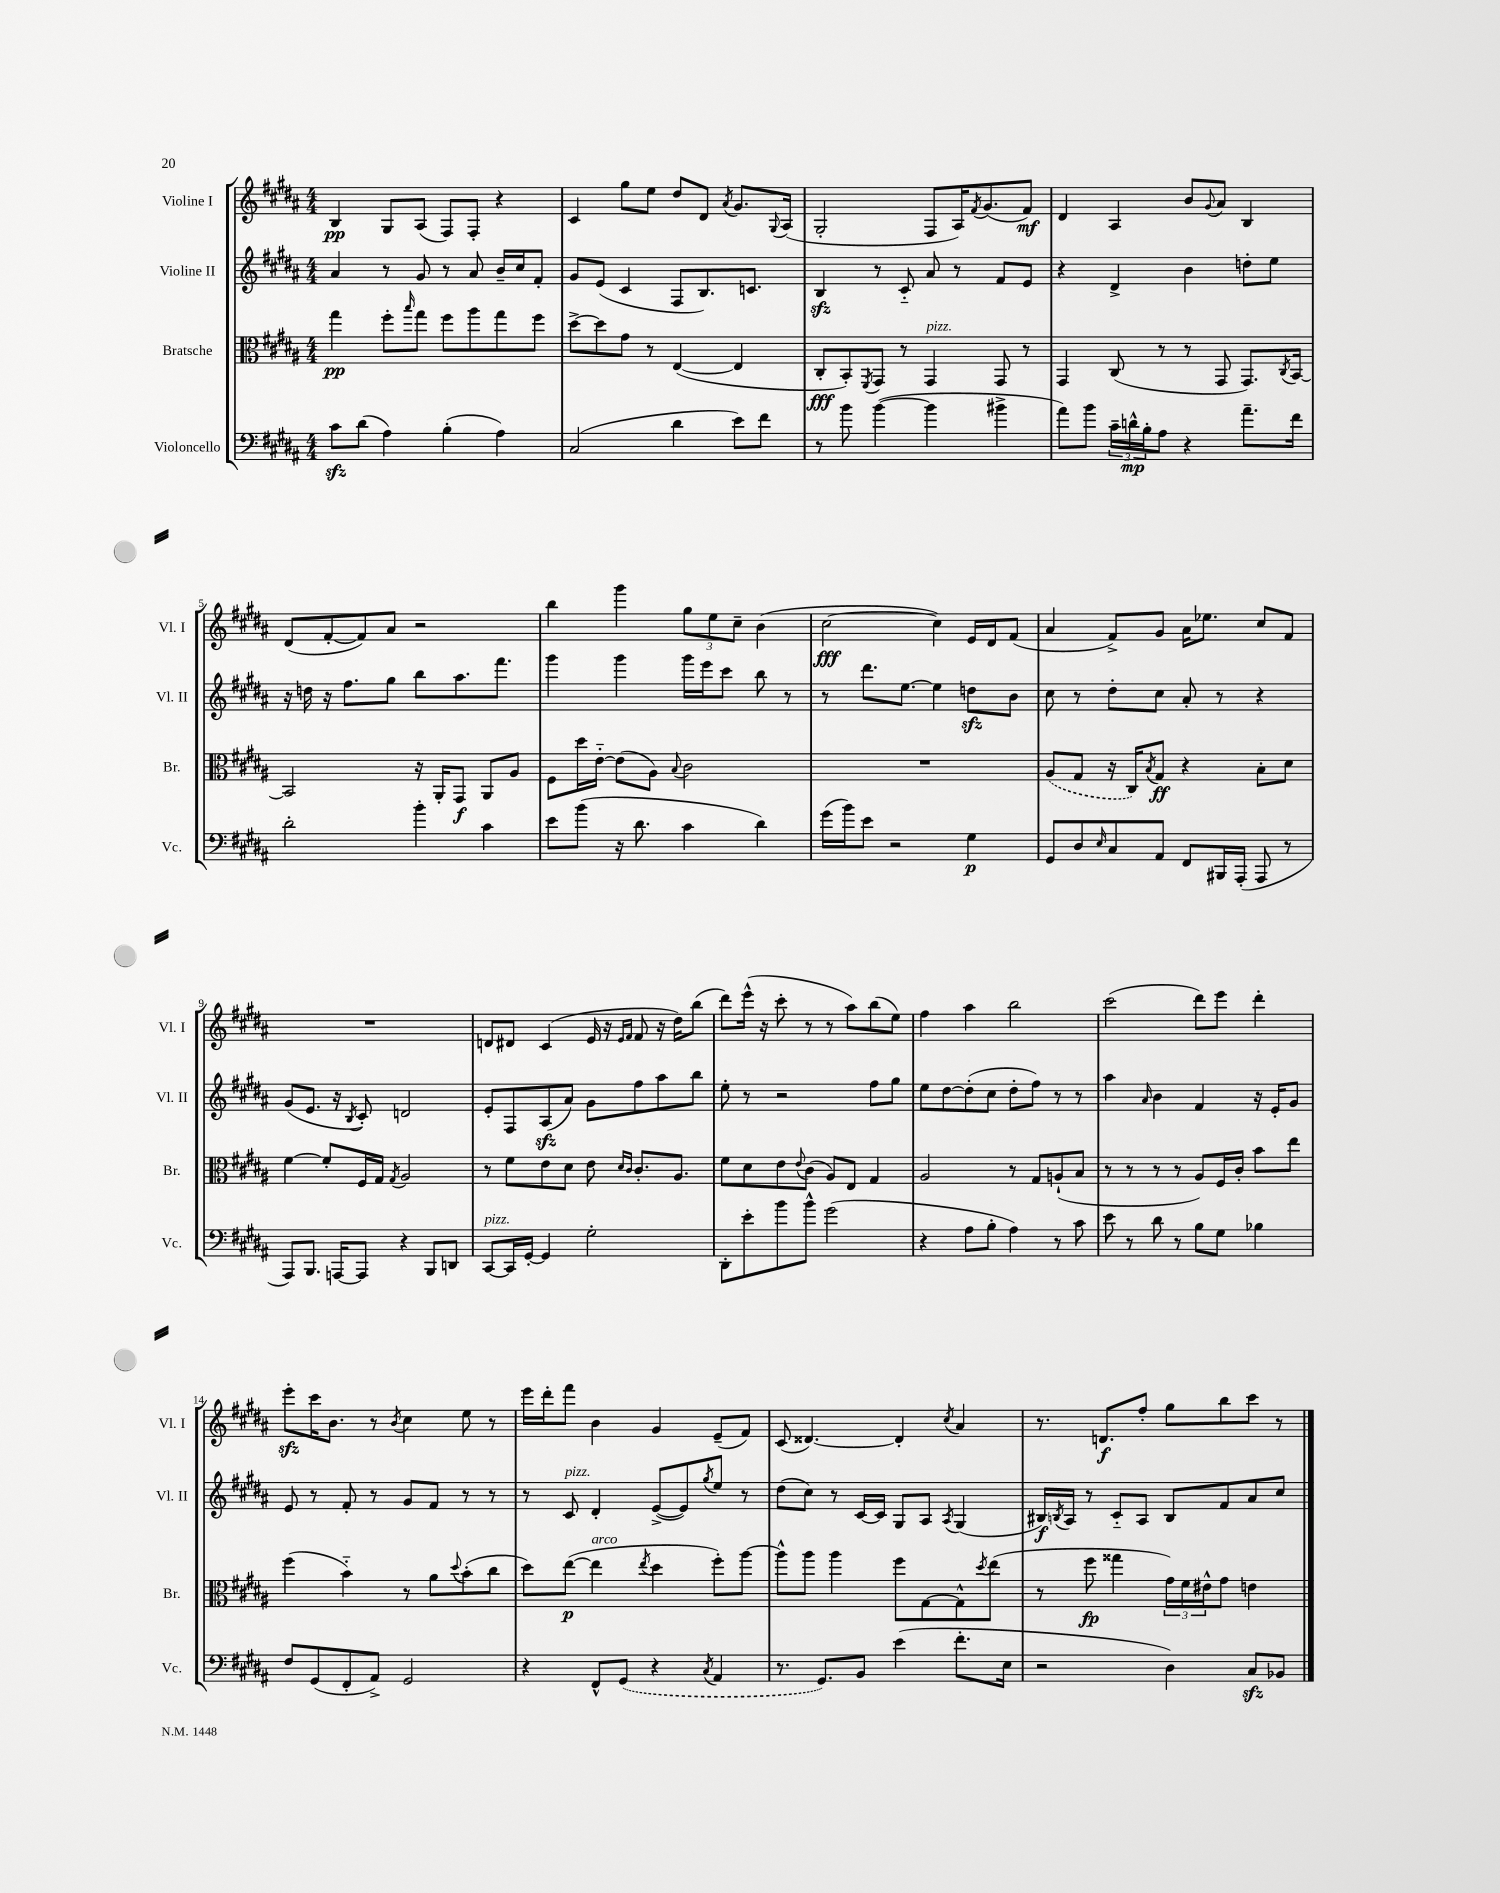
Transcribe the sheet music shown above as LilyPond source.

<<
\new StaffGroup <<
\new Staff = "s0" \with { instrumentName = "Violine I" shortInstrumentName = "Vl. I" } {
    \clef treble \key b \major \numericTimeSignature \time 4/4
    b4\pp gis8 ais8( fis8) fis8-. r4 |
    cis'4 gis''8 e''8 dis''8 dis'8 \acciaccatura { ais'8 } gis'8. \appoggiatura { gis8 } ais16( |
    gis2-. fis8 ais16) \acciaccatura { fis'8 } gis'8.( fis'8\mf) |
    dis'4 ais4 b'8 \appoggiatura { gis'8 } ais'8 b4 |
    dis'8( fis'8~-. fis'8) ais'8 r2 |
    b''4 gis'''4 \tuplet 3/2 { gis''8 e''8 cis''8-- } b'4( |
    cis''2~\fff cis''4) e'16 dis'16 fis'8( |
    ais'4 fis'8->) gis'8 ais'16 ees''8. cis''8 fis'8 |
    R1 |
    d'8 dis'8 cis'4( e'16 r16 \grace { e'16 fis'16 } fis'8 r16 dis''16) b''8( |
    dis'''8) e'''16-^( r16 cis'''8-. r8 r8 ais''8) b''8( e''8) |
    fis''4 ais''4 b''2 |
    cis'''2( dis'''8) e'''8 dis'''4-. |
    e'''8-.\sfz cis'''16 b'8. r8 \acciaccatura { b'8 } cis''4 e''8 r8 |
    e'''16 dis'''16-. fis'''8 b'4 gis'4 e'8--( fis'8) |
    cis'8( disis'4.~) disis'4-. \acciaccatura { cis''8 } ais'4 |
    r8. d'8.\f fis''8-. gis''8 b''8 cis'''8 r8 \bar "|." |
}
\new Staff = "s1" \with { instrumentName = "Violine II" shortInstrumentName = "Vl. II" } {
    \clef treble \key b \major \numericTimeSignature \time 4/4
    ais'4 r8 gis'8 r8 ais'8 b'16-- cis''16 fis'8-. |
    gis'8 e'8( cis'4 fis8 b8.) c'8. |
    b4\sfz r8 cis'8-_ ais'8 r8 fis'8 e'8 |
    r4 dis'4-> b'4 d''8-. e''8 |
    r16 d''16 r16 fis''8. gis''8 b''8 ais''8. fis'''8. |
    gis'''4 gis'''4 gis'''16 e'''16 cis'''8 b''8 r8 |
    r8 dis'''8. e''8.~ e''4 d''8\sfz b'8 |
    cis''8 r8 dis''8-. cis''8 ais'8-. r8 r4 |
    gis'8( e'8. r16 \acciaccatura { b8 } cis'8-.) d'2 |
    e'8-. fis8 ais8\sfz( ais'8) gis'8 fis''8 ais''8 b''8 |
    e''8-. r8 r2 fis''8 gis''8 |
    e''8 dis''8~ dis''8-.( cis''8 dis''8-. fis''8) r8 r8 |
    ais''4 \grace { ais'16 } b'4 fis'4 r16 e'16-. gis'8 |
    e'8 r8 fis'8-. r8 gis'8 fis'8 r8 r8 |
    r8 cis'8^\markup { \italic "pizz." } dis'4-. e'8~->( e'8) \acciaccatura { gis''8 } e''8 r8 |
    dis''8( cis''8) r8 cis'16~ cis'16 gis8 ais8 \acciaccatura { ais8 } gis4( |
    bis16\f) \acciaccatura { b8 } ais16 r8 cis'8-_ ais8 b8 fis'8 ais'8 cis''8 \bar "|." |
}
\new Staff = "s2" \with { instrumentName = "Bratsche" shortInstrumentName = "Br." } {
    \clef alto \key b \major \numericTimeSignature \time 4/4
    gis''4\pp fis''8-. \grace { b''16 } gis''8 fis''8 ais''8 gis''8 fis''8 |
    dis''8~-> dis''8 gis'8 r8 e4~( e4 |
    cis8-.\fff b,8-.) \acciaccatura { fis,8 } gis,8 r8 gis,4^\markup { \italic "pizz." } gis,8 r8 |
    gis,4 cis8( r8 r8 gis,8 gis,8.) \acciaccatura { cis8 } b,16~ |
    b,2 r16 ais,16-. gis,8\f ais,8 ais8 |
    fis8 dis''16 e'16~-_ e'8( ais8) \appoggiatura { b8 } cis'2 |
    R1 |
    \once \slurDashed ais8( gis8 r16 cis16) \acciaccatura { b8 } gis8\ff r4 b8-. dis'8 |
    fis'4~ fis'8-. fis16 gis16 \acciaccatura { gis8 } ais2 |
    r8 fis'8 e'8 dis'8 e'8 \grace { dis'16 cis'16 } cis'8.-. ais8. |
    fis'8 dis'8 e'8 \appoggiatura { e'8 } cis'8( ais8) e8 gis4 |
    ais2 r8 gis8 a8-!( b8 |
    r8 r8 r8 r8 ais8) fis16 cis'16-. b'8 e''8 |
    fis''4( b'4-_) r8 ais'8 \appoggiatura { dis''8 } b'8-.( cis''8 |
    dis''8) e''8~\p( e''4^\markup { \italic "arco" } \acciaccatura { e''8 } dis''4 fis''8-.) ais''8~ |
    ais''8-^ ais''8 ais''4 fis''8 gis8~ gis8-^ \acciaccatura { dis''8 } e''8( |
    r8 fis''8\fp gisis''4 \tuplet 3/2 { gis'16) fis'16 eis'16-^ } gis'8 e'4 \bar "|." |
}
\new Staff = "s3" \with { instrumentName = "Violoncello" shortInstrumentName = "Vc." } {
    \clef bass \key b \major \numericTimeSignature \time 4/4
    cis'8\sfz dis'8( ais4) b4-.( ais4) |
    cis2( dis'4 e'8) fis'8 |
    r8 b'8 b'4~( b'4 bis'4-> |
    ais'8) b'8 \tuplet 3/2 { cis'16-- d'16-^\mp b16-. } ais8 r4 ais'8.-- fis'16 |
    dis'2-. b'4-. cis'4 |
    e'8 b'8( r16 dis'8. cis'4 dis'4) |
    gis'16( b'16) e'8 r2 gis4\p |
    gis,8 dis8 \grace { e16 } cis8 ais,8 fis,8 bis,,16 ais,,16-.( ais,,8 r8 |
    ais,,8) b,,8. a,,16~ a,,8 r4 b,,8 d,8 |
    cis,8~^\markup { \italic "pizz." } cis,16 gis,16~-. gis,4 gis2-. |
    dis,8-. e'8-. b'8 b'8-^ gis'2( |
    r4 ais8 b8-. ais4) r8 cis'8 |
    e'8 r8 dis'8 r8 b8 gis8 bes4 |
    fis8 gis,8( fis,8-. ais,8->) gis,2 |
    r4 fis,8-^ \once \slurDashed gis,8( r4 \acciaccatura { cis8 } ais,4 |
    r8. gis,8.) b,8 e'4( fis'8.-. e16 |
    r2 dis4) cis8\sfz bes,8 \bar "|." |
}
>>
>>
